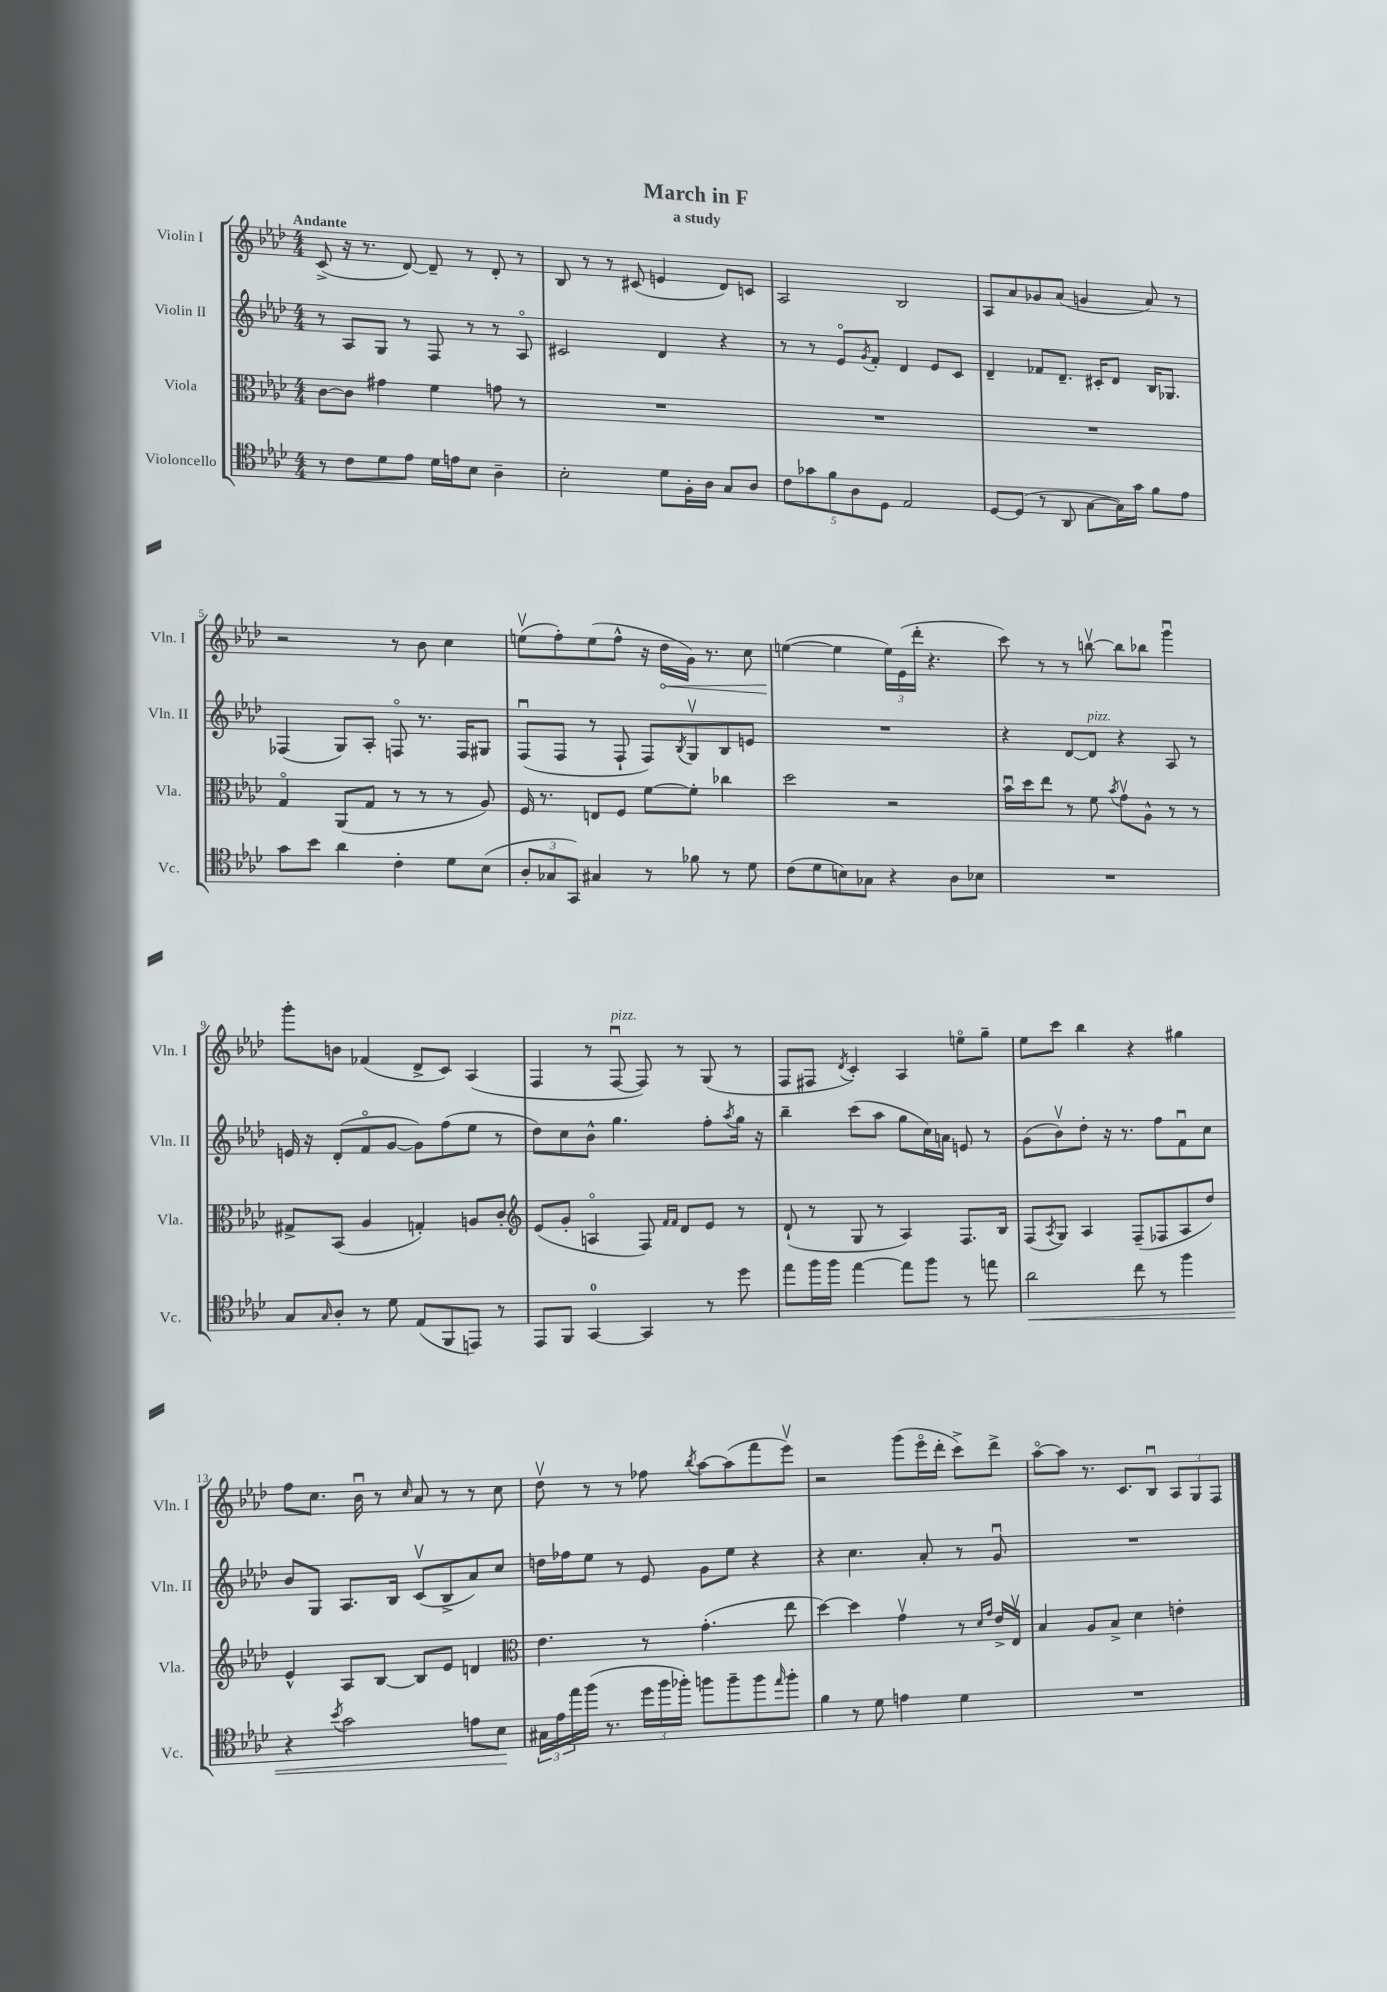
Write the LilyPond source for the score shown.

\header { title = "March in F" subtitle = "a study" }
<<
\new StaffGroup <<
\new Staff = "s0" \with { instrumentName = "Violin I" shortInstrumentName = "Vln. I" } {
    \clef treble \key aes \major \numericTimeSignature \time 4/4 \tempo "Andante"
    c'8->( r16 r8. des'8~) des'8-- r8 des'8-. r8 |
    bes8 r8 r8 cis'8( e'4 des'8) c'8 |
    aes2 bes2 |
    aes8 aes'8 ges'8 aes'8( g'4 aes'8) r8 |
    r2 r8 bes'8 c''4 |
    e''8\upbow( f''8-.) e''8( f''8-^ r16 \once \override Hairpin.circled-tip = ##t des''16\< g'16) r8. c''8 |
    e''4~\!( e''4 \tuplet 3/2 { e''16) ees'16( des'''16-. } r4. |
    c'''8) r8 r8 b''8~\upbow b''8 bes''8 g'''4\downbow |
    g'''8-. b'8 fes'4( des'8-> c'8) aes4( |
    f4 r8 f8~\downbow^\markup { \italic "pizz." } f8) r8 g8( r8 |
    f8 fis8 \acciaccatura { des'8 } c'4-.) aes4 e''8\flageolet g''8-- |
    ees''8 c'''8 bes''4 r4 gis''4 |
    f''8 c''8. bes'16\downbow r8 \grace { c''16 } aes'8 r8 r8 c''8 |
    des''8\upbow r8 r8 fes''8 \acciaccatura { bes''8 } aes''8~ aes''8( f'''8 ees'''8\upbow) |
    r2 g'''8( ees'''16\flageolet des'''16-. c'''8->) des'''8-> |
    aes''8~\flageolet aes''8 r8. c'8. bes8\downbow \tuplet 3/2 { aes8 g8 f8 } \bar "|." |
}
\new Staff = "s1" \with { instrumentName = "Violin II" shortInstrumentName = "Vln. II" } {
    \clef treble \key aes \major \numericTimeSignature \time 4/4
    r8 aes8 g8 r8 f8 r8 r8 aes8\flageolet |
    cis'2 des'4 r4 |
    r8 r8 ees'8\flageolet \acciaccatura { g'8 } f'8-. des'4 ees'8 c'8 |
    des'4-- fes'8 des'8.-- cis'16-. des'8 bes16 ges8. |
    fes4( g8) aes8-. f8\flageolet r8. f16 gis8 |
    f8\downbow( f8 r8 f8-! f8) \acciaccatura { bes8 } g8\upbow bes8 e'8 |
    R1 |
    r4 des'8~ des'8^\markup { \italic "pizz." } r4 aes8 r8 |
    e'16 r16 des'8-.( f'8\flageolet g'8~ g'8) f''8( ees''8 r8 |
    des''8) c''8 bes'8-^ g''4. f''8-. \acciaccatura { aes''8 } g''16 r16 |
    bes''4-- c'''8( aes''8 g''8 c''16) a'16 e'8 r8 |
    g'8( bes'8\upbow) des''8-. r16 r8. f''8 f'8\downbow c''8 |
    bes'8 g8 aes8. bes16 c'8\upbow( bes8-> aes'8) c''8 |
    d''16 fes''16 ees''8 r8 ees'8 g'8 ees''8 r4 |
    r4 c''4. aes'8-. r8 g'8\downbow |
    R1 \bar "|." |
}
\new Staff = "s2" \with { instrumentName = "Viola" shortInstrumentName = "Vla." } {
    \clef alto \key aes \major \numericTimeSignature \time 4/4
    c'8~ c'8 gis'4 f'4 g'8 r8 |
    R1 |
    R1 |
    R1 |
    g4\flageolet aes,8( g8 r8 r8 r8 aes8) |
    f16 r8. e8 f8 f'8~ f'8-. ces''4 |
    des''2 r2 |
    bes'16\downbow des''16 ees''8 r8 f'8 \acciaccatura { bes'8 } g'8\upbow aes8-^ r8 r8 |
    gis8-> bes,8( aes4 g4-.) a8 c'8-. |
    \clef treble ees'8( g'8-. a4\flageolet f8) \grace { f'16 f'16 } des'8 ees'8 r8 |
    des'8-!( r8 g8 r8 aes4) f8. bes16 |
    f8( \acciaccatura { aes8 } g8) aes4 f8--( fes8 aes8 des''8) |
    ees'4-^ aes8 bes8~ bes8 ees'8 d'4 |
    \clef alto ees'4. r8 g'4.-.( ees''8 |
    des''4~) des''4 g'4\upbow r8 \grace { des'16 g'16 } ees'16-> ees16\upbow |
    bes4 aes8 bes8-> des'4 e'4-. \bar "|." |
}
\new Staff = "s3" \with { instrumentName = "Violoncello" shortInstrumentName = "Vc." } {
    \clef tenor \key aes \major \numericTimeSignature \time 4/4
    r8 c'8 des'8 ees'8 des'16 e'16 bes8 aes4-- |
    bes2-. des'8 f16-. aes16 g8 aes8 |
    \tuplet 5/4 { c'8 ges'8 f'8 aes8 des8 } ees2 |
    des8~ des8( r8 aes,8 g8~ g16) g'16 f'8 ees'8 |
    g'8 bes'8 aes'4 c'4-. des'8 bes8( |
    \tuplet 3/2 { aes8-. ges8 g,8) } gis4 r8 fes'8 r8 des'8 |
    c'8( des'8 b8) ges8 r4 aes8 bes8 |
    R1 |
    g8 \grace { g16 } aes8-. r8 des'8 ees8( f,8 e,8) r8 |
    ees,8 f,8 g,4-0~ g,4 r8 des''8 |
    ees''8 f''16 f''16 ees''4~ ees''8 f''8 r8 e''8 |
    aes'2\< c''8 r8 f''4 |
    r4 \acciaccatura { bes'8 } g'2 e'8 bes8\! |
    \tuplet 3/2 { gis16 ees'16 ees''16 } f''16( r8. \tuplet 3/2 { des''16 f''16 fes''16-.) } f''8 f''8-- f''8 \grace { ees''16 } f''8-. |
    f'4 r8 des'8 e'4 des'4 |
    R1 \bar "|." |
}
>>
>>
